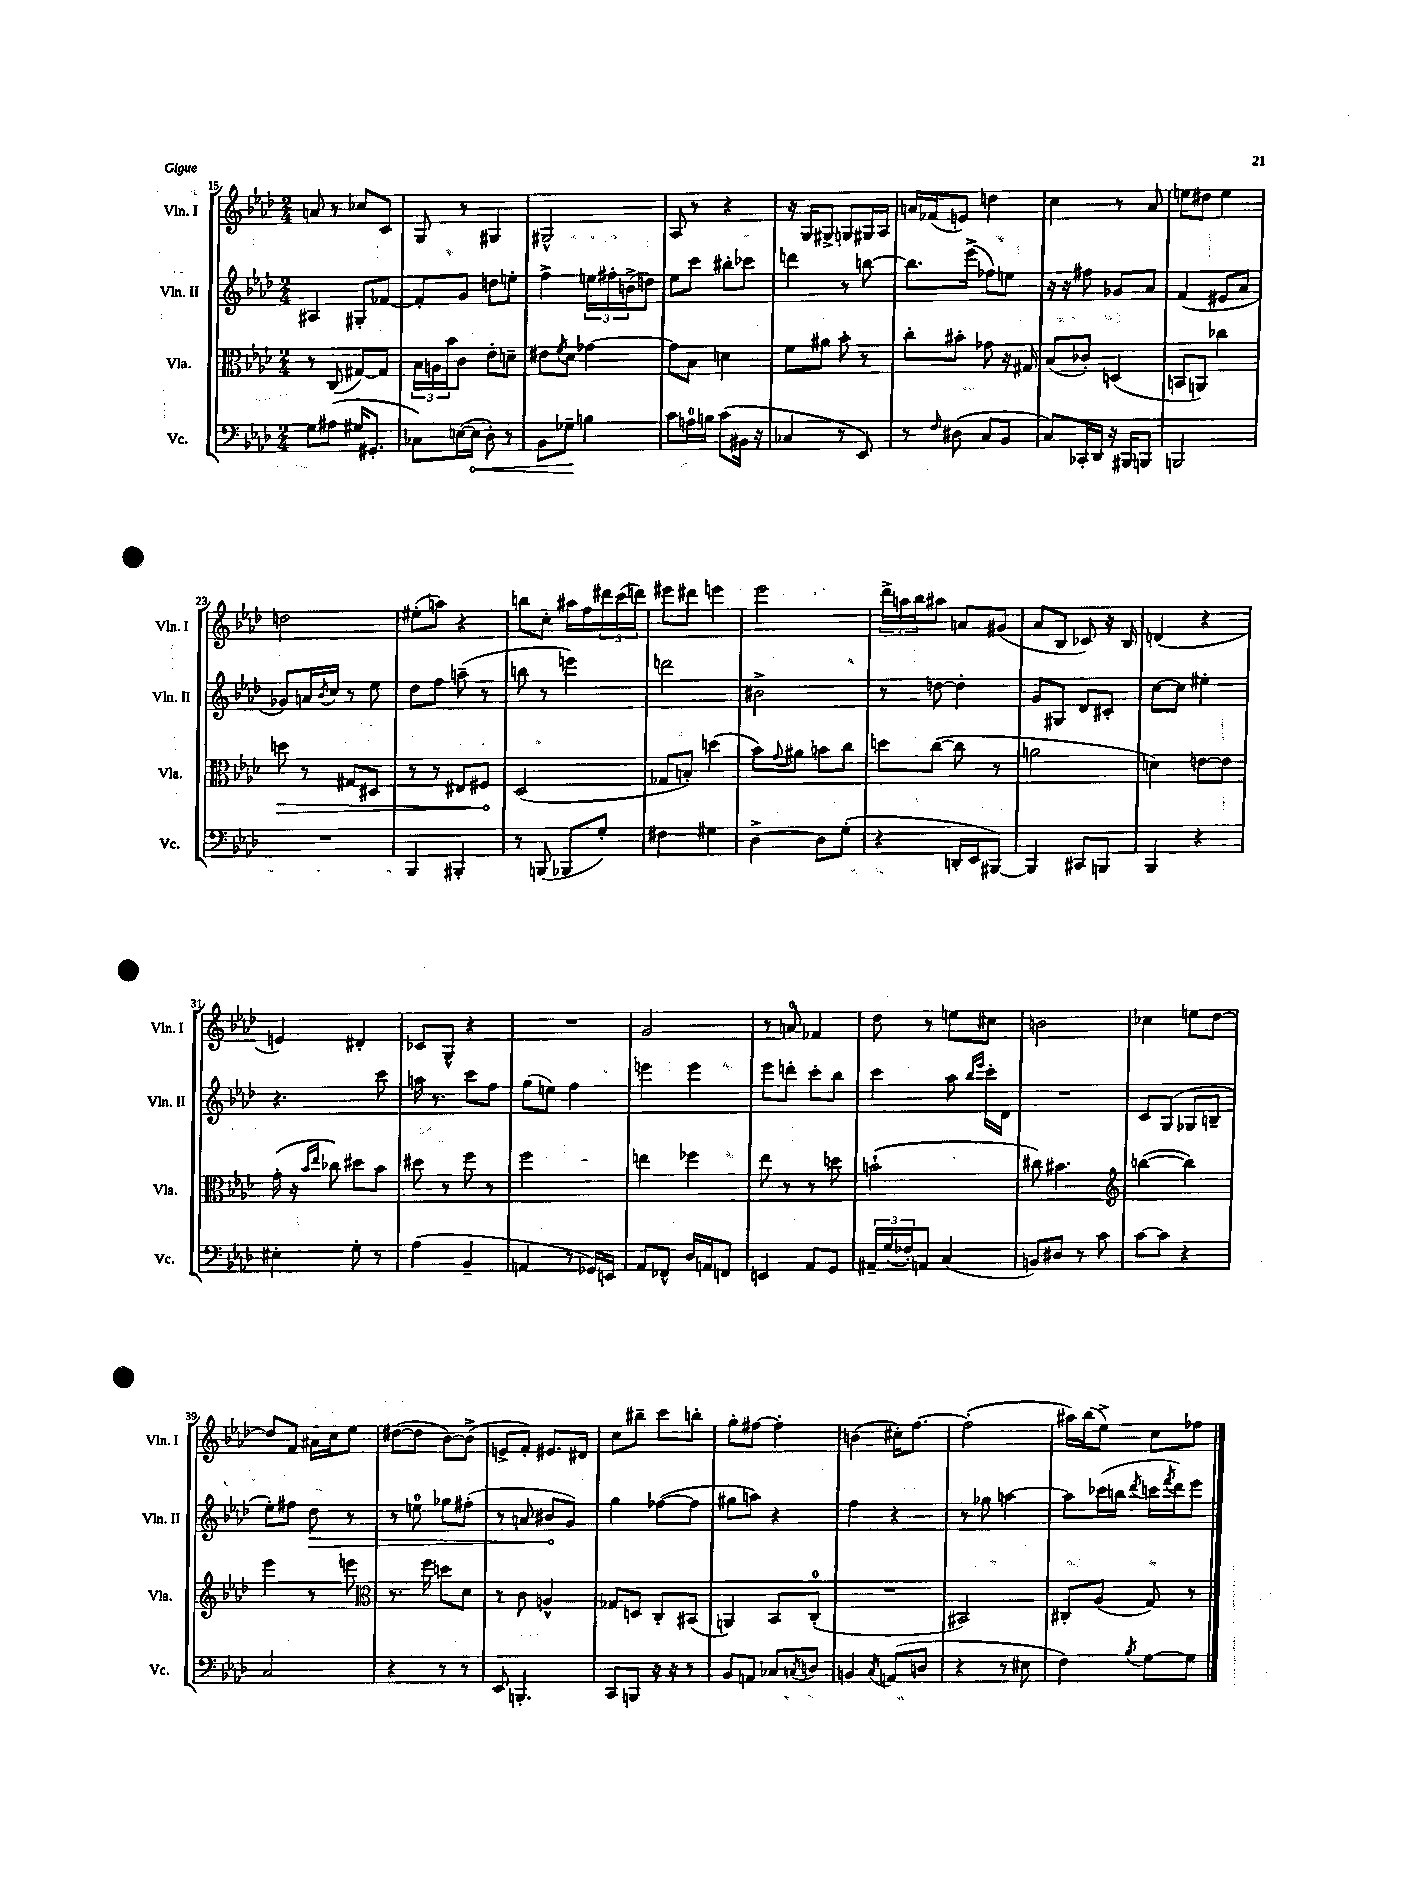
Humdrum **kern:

**kern	**dynam	**kern	**dynam	**kern	**dynam	**kern
*part4	*part4	*part3	*part3	*part2	*part2	*part1
*staff4	*staff4	*staff3	*staff3	*staff2	*staff2	*staff1
*I"Vc.	*	*I"Vla.	*	*I"Vln. II	*	*I"Vln. I
*I'Vc.	*	*I'Vla.	*	*I'Vln. II	*	*I'Vln. I
*clefF4	*	*clefC3	*	*clefG2	*	*clefG2
*k[b-e-a-d-]	*	*k[b-e-a-d-]	*	*k[b-e-a-d-]	*	*k[b-e-a-d-]
*M2/4	*	*M2/4	*	*M2/4	*	*M2/4
=15	=15	=15	=15	=15	=15	=15
8G\L	.	8r	.	4A#X/	.	8an/
(8A#X\J	.	(8C/	.	.	.	8r
16G#X/KL	.	[8G#X/L)	.	8G#X'/L	.	8cc-X/L
8.GG#X'/J	.	.	.	.	.	.
.	.	8G#/J]	.	[8f-X/J	.	8c/J
=16	=16	=16	=16	=16	=16	=16
8C-X\L)	.	24B-\LL	.	8f-'/L]	.	8G/
.	.	24An\	.	.	.	.
.	.	24b-\J	.	.	.	.
([16En\L	.	8c\J	.	8g/J	.	8r
!	!LO:HP:b	!	!	!	!	!
16E\JJ]	<	.	.	.	.	.
8D-'\)	.	8e-'\L	.	8ddn\L	.	4G#X/
8r	.	8dn~\J	.	8een'\J	.	.
=17	=17	=17	=17	=17	=17	=17
8BB-\L	.	8e#X\L	.	4ff^\	.	2G#X^^/
.	.	8qf/	.	.	.	.
8G-X~\J	.	8d-\J	.	.	.	.
4Bn\	[	[4g-X\	.	24een\LL	.	.
.	.	.	.	24ff#X'\	.	.
.	.	.	.	(24bn^\J	.	.
.	.	.	.	8ddn\J)	.	.
=18	=18	=18	=18	=18	=18	=18
8c\L	.	8g-\L]	.	8ee-\L	.	8A-/
16An\L	.	8B-\J	.	8ccc\J	.	8r
16Bn\JJ	.	.	.	.	.	.
(8c\L	.	4dn\	.	8bb#X'\L	.	4r
16BB#X\Jk	.	.	.	8ccc-X\J	.	.
16r	.	.	.	.	.	.
=19	=19	=19	=19	=19	=19	=19
4C-X/	.	8f\L	.	4dddn\	.	16r
.	.	.	.	.	.	16G/KL
.	.	8a#X\J	.	.	.	8G#X^/J
8r	.	8b-'\	.	8r	.	8Gn/L
8EE-/)	.	8r	.	[8bbn\	.	16G#X/L
.	.	.	.	.	.	16A-/JJ
=20	=20	=20	=20	=20	=20	=20
8r	.	8cc'\L	.	8.bb\L]	.	16an/LL
.	.	.	.	.	.	(16f-X/J
16qqF/	.	.	.	.	.	.
(8D#X\	.	8b#X'\J	.	.	.	8en/J)
.	.	.	.	(16eee-^\Jk	.	.
8C/L	.	8g-X\	.	8ff-X\L)	.	4ddn\
8BB-/J	.	16r	.	8een\J	.	.
.	.	16G#X/	.	.	.	.
=21	=21	=21	=21	=21	=21	=21
8C/L)	.	(8B-/L	.	16r	.	4cc\
.	.	.	.	16r	.	.
16CC-X'/L	.	8c-X'/J)	.	8ff#X\	.	.
16DD-/JJ	.	.	.	.	.	.
16r	.	(4Dn/	.	8g-X/L	.	8r
16BBB#X/KL	.	.	.	.	.	.
8BBBn/J	.	.	.	8a-/J	.	8a-/
=22	=22	=22	=22	=22	=22	=22
2BBBn/	.	8BBn/L	.	(4f/	.	8een\L
.	.	8AAn/J)	.	.	.	8dd#X\J
.	.	4cc-X\	.	8e#X/L	.	4ee\
.	.	.	.	8a-/J	.	.
!!LO:LB:g=z
=23	=23	=23	=23	=23	=23	=23
!	!	!	!LO:HP:b	!	!	!
2r	.	8ddn\	>	8g-X/L)	.	2ddn\
.	.	8r	.	16an/L	.	.
.	.	.	.	8qb-/	.	.
.	.	.	.	16cc/JJ	.	.
.	.	8G#X/L	.	8r	.	.
.	.	8D#X/J	.	8ee-\	.	.
=24	=24	=24	=24	=24	=24	=24
4BBB-/	.	8r	.	8dd-\L	.	(8ee#X'\L
.	.	8r	.	8ff\J	.	8aan\J)
4BBB#X'/	.	8E#X/L	.	(8aan~\	.	4r
.	.	8F#X/J	.	8r	.	.
.	.	.	]	.	.	.
=25	=25	=25	=25	=25	=25	=25
8r	.	(2D-/	.	8bbn\	.	8bbn\L
(8BBBn/	.	.	.	8r	.	8cc'\J
8BBB-X/L	.	.	.	4eeen\)	.	16aa#X\LL
.	.	.	.	.	.	16ff\
8G'/J)	.	.	.	.	.	24ddd#X\
.	.	.	.	.	.	(24ccc\
.	.	.	.	.	.	24dddn\JJ)
=26	=26	=26	=26	=26	=26	=26
4F#X\	.	8G-X/L	.	2dddn\	.	8eee#X\L
.	.	8Bn'/J)	.	.	.	8ddd#X\J
4G#X\	.	(4ddn\	.	.	.	4eeen\
=27	=27	=27	=27	=27	=27	=27
[4D-^\	.	8b-\L)	.	2b#X^\	.	2eee-\
.	.	8qqg/	.	.	.	.
.	.	8a#X\J	.	.	.	.
8D-\L]	.	8bn\L	.	.	.	.
(8G'\J	.	8cc\J	.	.	.	.
=28	=28	=28	=28	=28	=28	=28
4r	.	8ddn\L	.	8r	.	24ddd-^\LL
.	.	.	.	.	.	24aan\
.	.	.	.	.	.	24bb-\J
.	.	([8cc\J	.	[8ddn\	.	8aa#X\J
16DDn'/LL	.	8cc\]	.	4dd'\]	.	8an/L
16EE-/J	.	.	.	.	.	.
[8BBB#X/J)	.	8r	.	.	.	(8g#X/J
=29	=29	=29	=29	=29	=29	=29
4BBB#/]	.	2an\	.	8g/L	.	8a-/L
.	.	.	.	8G#X/J	.	8B-/J
8CC#X/L	.	.	.	8d-/L	.	8c-X/)
8BBBn/J	.	.	.	8c#X'/J	.	16r
.	.	.	.	.	.	16B-/
=30	=30	=30	=30	=30	=30	=30
4BBB-/	.	4dn\)	.	[8cc\L	.	(4dn/
.	.	.	.	8cc\J]	.	.
4r	.	[8en\L	.	4ee#X'\	.	4r
.	.	8e\J]	.	.	.	.
!!LO:LB:g=z
=31	=31	=31	=31	=31	=31	=31
4E#X'\	.	(16g'\	.	4.r	.	4en/)
.	.	16r	.	.	.	.
.	.	16qqb-/LL	.	.	.	.
.	.	16qqee-/JJ	.	.	.	.
.	.	8cc-X\)	.	.	.	.
8G'\	.	8dd#X\L	.	.	.	4d#X'/
8r	.	8b-\J	.	8ccc\	.	.
=32	=32	=32	=32	=32	=32	=32
(4A-\	.	8dd#X\	.	16aan\	.	8c-X/L
.	.	.	.	8.r	.	.
.	.	8r	.	.	.	8G^^/J
4BB-~/	.	8ff\	.	8ccc\L	.	4r
.	.	8r	.	8ff\J	.	.
=33	=33	=33	=33	=33	=33	=33
4AAn/	.	2ff\	.	(8gg\L	.	2r
.	.	.	.	8een\J)	.	.
8r	.	.	.	4ff\	.	.
16GG-X/LL)	.	.	.	.	.	.
16EEn/JJ	.	.	.	.	.	.
=34	=34	=34	=34	=34	=34	=34
8AA-/L	.	4een\	.	4eeen\	.	2g/
8FF-X^^/J	.	.	.	.	.	.
16D-/LL	.	4ff-X\	.	4eee\	.	.
16AAn/J	.	.	.	.	.	.
8FFn/J	.	.	.	.	.	.
=35	=35	=35	=35	=35	=35	=35
4EEn/	.	8ee-\	.	8eee-\L	.	8r
.	.	8r	.	8dddn'\J	.	8an/
8AA-/L	.	8r	.	8ccc'\L	.	4f-X/
8GG/J	.	8ddn\	.	8bb-\J	.	.
=36	=36	=36	=36	=36	=36	=36
24AA#X~/LL	.	(2bn`\	.	4ccc\	.	8dd-\
(24G/	.	.	.	.	.	.
24F-X'/J)	.	.	.	.	.	.
8AAn/J	.	.	.	.	.	8r
(4C/	.	.	.	8aa-\	.	8een\L
.	.	.	.	16qqbb-/LL	.	.
.	.	.	.	16qqeee-/JJ	.	.
.	.	.	.	16ccc'\LL	.	8cc#X\J
.	.	.	.	16d-\JJ	.	.
=37	=37	=37	=37	=37	=37	=37
8BBn/L)	.	8cc#X\)	.	2r	.	2bn\
8D#X/J	.	4.b#X\	.	.	.	.
8r	.	.	.	.	.	.
8c\	.	.	.	.	.	.
=38	=38	=38	=38	=38	=38	=38
*	*	*clefG2	*	*	*	*
[8c\L	.	([4bbn\	.	8c/L	.	4cc-X\
8c\J]	.	.	.	(8G/J	.	.
4r	.	4bb\])	.	8G-X/L	.	8een\L
.	.	.	.	8Bn~/J	.	[8dd-\J
!!LO:LB:g=z
=39	=39	=39	=39	=39	=39	=39
2C/	.	4eee-\	.	8ee-'\L)	.	8dd-/L]
.	.	.	.	8ff#X\J	.	8f/J
!	!	!	!	!	!LO:HP:b	!
.	.	8r	.	8dd-\	>	16a#X\LL
.	.	.	.	.	.	16cc\J
.	.	8eeen\	.	8r	.	8ee-\J
=40	=40	=40	=40	=40	=40	=40
*	*	*clefC3	*	*	*	*
4r	.	8.r	.	8r	.	([8dd#X\L
.	.	.	.	8een\	.	8dd#\J]
.	.	16ff\	.	.	.	.
8r	.	8ddn\L	.	8gg-X\L	.	[8b-\L)
8r	.	8d-\J	.	(8ff#X'\J	.	(8b-^\J]
=41	=41	=41	=41	=41	=41	=41
8EE-/	.	8r	.	8r	.	8en^/L
4.BBBn'/	.	8c\	.	8an/	.	8f'/J)
.	.	4An^^/	.	8b#X/L	.	8.e#X/L
.	.	.	.	8g/J)	]	.
.	.	.	.	.	.	16d#X/Jk
=42	=42	=42	=42	=42	=42	=42
8CC/L	.	8G-X/L	.	4gg\	.	8cc\L
8BBBn/J	.	8Dn/J	.	.	.	8bb#X~\J
16r	.	8C'/L	.	([8ff-X\L	.	8ccc\L
16r	.	.	.	.	.	.
8r	.	(8BB#X/J	.	8ff-\J]	.	8bbn'\J
=43	=43	=43	=43	=43	=43	=43
8BB-/L	.	4AAn/)	.	8gg#X\L	.	8gg'\L
8AAn/J	.	.	.	8aan\J)	.	[8ff#X\J
8C-X/L	.	8BB-/L	.	4r	.	4ff#'\]
8qCn/	.	.	.	.	.	.
8Dn/J	.	(8C'/J	.	.	.	.
=44	=44	=44	=44	=44	=44	=44
4BBn/	.	2r	.	4ff\	.	(4bn\
8qC/	.	.	.	.	.	.
(8AAn/L	.	.	.	4r	.	16cc#X'\KL)
.	.	.	.	.	.	[8.ff\J
8Dn/J	.	.	.	.	.	.
=45	=45	=45	=45	=45	=45	=45
4r	.	2BB#X/)	.	8r	.	(2ff'\]
.	.	.	.	8gg-X\	.	.
8r	.	.	.	[4aan\	.	.
8E#X\	.	.	.	.	.	.
=46	=46	=46	=46	=46	=46	=46
4F\)	.	8C#X'/L	.	8aa\L]	.	16aa#X\LL)
.	.	.	.	.	.	(16bb-\J
.	.	(8A-/J	.	(16ccc-X\L	.	8ee-^\J)
.	.	.	.	16bbn\JJ	.	.
8qB-/	.	.	.	8qddd-/	.	.
[8G\L	.	8G/)	.	16cccn\LL	.	8cc\L
.	.	.	.	8qfff/	.	.
.	.	.	.	16ddd-\J)	.	.
8G\J]	.	8r	.	8eee-\J	.	8ff-X\J
==	==	==	==	==	==	==
*-	*-	*-	*-	*-	*-	*-
